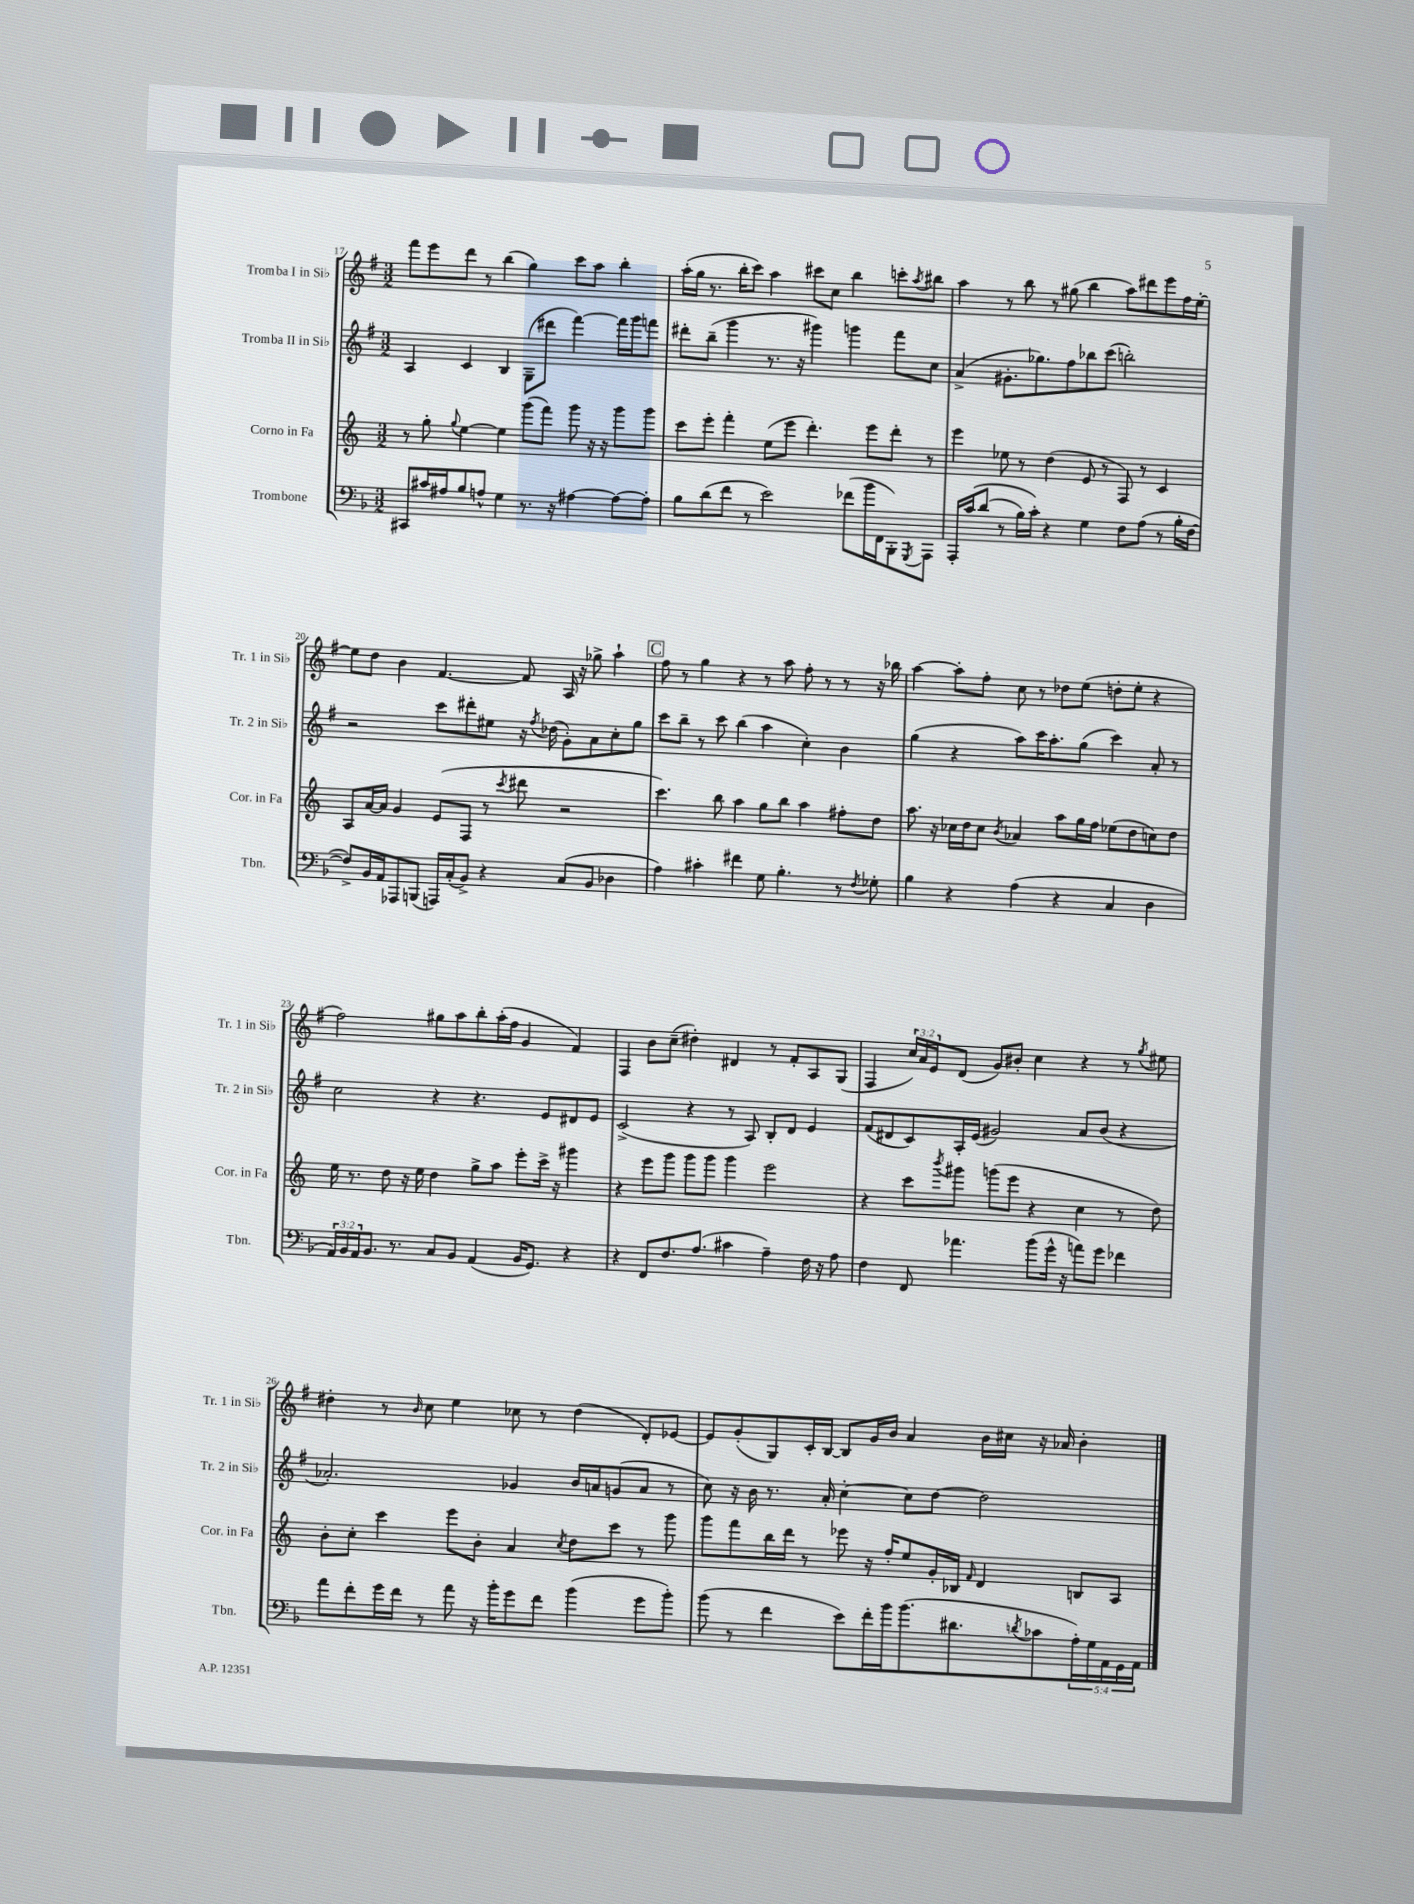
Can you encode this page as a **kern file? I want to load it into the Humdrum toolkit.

**kern	**kern	**kern	**kern
*part4	*part3	*part2	*part1
*staff4	*staff3	*staff2	*staff1
*I"Trombone	*I"Corno in Fa	*I"Tromba II in Si♭	*I"Tromba I in Si♭
*I'Tbn.	*I'Cor. in Fa	*I'Tr. 2 in Si♭	*I'Tr. 1 in Si♭
*clefF4	*clefG2	*clefG2	*clefG2
*k[b-]	*k[]	*k[f#]	*k[f#]
*M3/2	*M3/2	*M3/2	*M3/2
=17	=17	=17	=17
8CC#X/L	8r	4A/	8fff#\L
16c#X/L	8gg'\	.	8eee\
16A#X/J	.	.	.
.	8qqgg/	.	.
8B-/	[4ee\	4c/	8ddd\J
8An^^/J	.	.	8r
4G\	4ee\]	4B/	(4bb\
8.r	(8ggg\L	(8G~\L	4gg\)
.	8fff\J)	8ddd#X\J	.
16r	.	.	.
[4A#X\	8ggg\	[4fff#\)	8ccc\L
.	16r	.	8aa\J
.	16r	.	.
8A#\L_	8ggg\L	16fff#\LL]	4bb'\
.	.	16ggg\J	.
8A#'\J]	8ggg\J	8fffn\J	.
=18	=18	=18	=18
8B-\L	8ccc\L	8ddd#X'\L	(16aa'\LL
.	.	.	16gg\JJ
(8d\	8eee'\J	(8bb~\J	8.r
8f\J	4fff'\	4ggg\	.
.	.	.	16bb'\KL
8r	.	.	8ccc\J)
2e\)	(8ee\L	8.r	4aa\
.	8eee\J	.	.
.	.	16r	.
.	4.ddd'\)	4ggg#X\)	8ccc#X\L
.	.	.	8cc\J
(8f-X\L	.	4gggn\	4bb\
16b-\L	8eee\L	.	.
16FF\J	.	.	.
8BBB-'\)	8ddd'\J	8fff#\L	8cccn'\L
8qGGG/	.	.	8qaa/
8AAA\J	8r	8cc\J	8bb#X\J
=19	=19	=19	=19
16AAA'/LL	4eee\	(4a^/	4aa\
(16c/J	.	.	.
(8d/J	.	.	.
8r	8ee-X\	8.g#X'\L	8r
16B-\LL)	8r	.	8bb\
16c'\JJ)	.	8.gg-X\)	.
4r	(4dd\	.	8r
.	.	8ff#\	(8gg#X\
4G\	8e/	8bb-X\	4bb\
.	8r	(8ccc\J	.
8F\L	8F/)	2bbn'\)	8aa\L)
(8A\J	8r	.	8ddd#X\
8r	4c/	.	8eee\
16B-'\LL	.	.	16ff#\L
[16F\JJ	.	.	[16ee'\JJ
!!LO:LB:g=z
=20	=20	=20	=20
8F^/L])	8A/L	2r	8ee\L]
16BB-/L	[16a/L	.	8dd\J
16AA/J	16a/JJ]	.	.
8AAA-X/	4g/	.	4b\
(8BBBn/J	.	.	.
16AAAn/LL)	(8e/L	8ccc\L	[4.f#/
(16C'/J	.	.	.
8BB-^/J)	8F/J	8ddd#X'\	.
4r	8r	8ee#X\J	.
.	8qccc/	.	.
.	8ddd#X\	16r	8f#/]
.	.	8qff#/	.
.	.	(16dd-X\	.
(8C/L	2r	8g'\L)	16A/
.	.	.	16r
8BB-/J	.	8a\	8gg-X^\
4D-X\	.	8cc'\	4aa`\
.	.	8gg\J	.
!!LO:REH:place=s1:t=C
=21	=21	=21	=21
4A\)	4.ccc\)	8ccc\L	8ff#\
.	.	8bb~\J	8r
4c#X'\	.	8r	4gg\
.	8bb\	8ccc\	.
4f#X\	4aa\	(4bb\	4r
8G\	8gg\L	4aa\	8r
4.B-'\	8bb\J	.	8aa\
.	4aa\	4cc'\)	8ff#'\
.	.	.	8r
8r	8ff#X'\L	4b\	8r
8qF/	.	.	.
8G-X'\	8dd\J	.	16r
.	.	.	16bb-X\
=22	=22	=22	=22
4B-\	8.aa\	(4gg\	[4aa\
.	16r	.	.
4r	16cc-X\LL	4r	8aa'\L]
.	16dd\J	.	.
.	8cc-\J	.	8ff#'\J
.	8qb/	.	.
(4A\	4a-X/	8aa\L)	8cc\
.	.	16ccc\K	8r
.	.	8.aa'\	.
4r	8aa\L	.	8dd-X\L
.	16gg\L	(8gg\J	(8ee\J
.	16ff\JJ	.	.
4C/	(8ee-X\L	4ccc\)	8ddn'\L
.	8dd\	.	8ee'\J
4D\	8ccn\)	8a'/	4r
.	8dd\J	8r	.
!!LO:LB:g=z
=23	=23	=23	=23
24AA/LL)	16ee\	2cc\	2ff#\)
24BB-/	.	.	.
.	8.r	.	.
24AA/J	.	.	.
8.BB-/J	.	.	.
.	8dd\	.	.
8.r	.	.	.
.	16r	.	.
.	16ee\	.	.
8C/L	4dd\	4r	8gg#X\L
8BB-/J	.	.	8aa\
(4AA/	8gg^\L	4.r	8bb'\
.	8aa\J	.	(16aa'\L
.	.	.	16ff#\JJ
16BB-/KL	8eee'\L	.	4g/
8.GG/J)	.	.	.
.	16ccc^\Jk	8e/L	.
.	16r	.	.
4r	4ggg#X\	8d#X/	4f#/)
.	.	8e/J	.
=24	=24	=24	=24
4r	4r	(2c^/	4F#/
8FF/L	8eee\L	.	8b\L
8.F/	8ggg\J	.	(8cc~\J
.	8ggg\L	4r	4dd#X'\)
(8.A/J	.	.	.
.	8ggg\J	.	.
4c#X\	4ggg\	8r	4d#X/
.	.	8A/)	.
4A~\)	2eee\	8B'/L	8r
.	.	8d/J	8f#'/L
16F\	.	4e/	8A/
16r	.	.	.
8A\	.	.	(8G/J
=25	=25	=25	=25
4F\	4r	(8f#/L	4F#/
.	.	8d#X/	.
8FF/	8ccc\L	8c/)	24cc/LL)
.	.	.	24a/
.	.	.	24e/J
.	8qbbb/	.	.
4.a-X\	8ggg#X\J	16A'/L	(8d/J
.	.	(16e/JJ	.
.	(8gggn\L	2g#X/)	8g/L)
.	8eee\J	.	8b#X'/J
(8b-\L	4r	.	4cc\
16g^^\Jk	.	.	.
16r	.	.	.
8an\L)	4cc\	8a/L	4r
8g\J	.	(8b/J	.
4f-X\	8r	4r	8r
.	.	.	8qgg/
.	8dd\)	.	8ee#X\
!!LO:LB:g=z
=26	=26	=26	=26
8a\L	8b'\L	2.a-X'/)	4dd#X'\
8f'\	8cc'\J	.	.
16g\L	4ccc\	.	8r
16f\JJ	.	.	.
.	.	.	16qqb/
8r	.	.	8cc\
8a\	8eee\L	.	4ee\
16r	8b'\J	.	.
16b-'\KL	.	.	.
8g\	4a/	4g-X/	8cc-X\
8f\J	.	.	8r
.	8qcc/	.	.
(4b-\	8dd\L	16b/LL	(4dd#\
.	.	16an/J	.
.	8ccc\J	(8gn/	.
8g\L	8r	8a/J	8d'/L)
8b-'\J)	8ggg\	8r	[8e-X/J
=27	=27	=27	=27
(8b-\	8ggg\L	8cc\)	8e-/L]
8r	8fff\	16r	(8g'/
.	.	16b\	.
4f\	16bb\L	8.r	8G/)
.	16ddd\JJ	.	.
.	8r	.	16c'/L
.	.	16a'/	[16B/JJ
8e\L)	8eee-X\	[4cc'\	8B/L]
16f'\L	16r	.	16g/L
16b-\J	16ff'/KL	.	16b/JJ
(8.b-\	8ee/	8cc\L]	4a/
.	16g'/L	[8dd\J	.
8.d#X\	16B-X/JJ	.	.
.	16qqf/	.	.
.	4d/	2dd\]	16b\LL
.	.	.	16cc#X\JJ
8qdn/	.	.	.
8c-X\	.	.	16r
.	.	.	16a-X/
20A'\L)	8Bn/L	.	4b'\
20G\	.	.	.
20AA\	.	.	.
.	8A/J	.	.
20GG\	.	.	.
20AA\JJ	.	.	.
==	==	==	==
*-	*-	*-	*-
